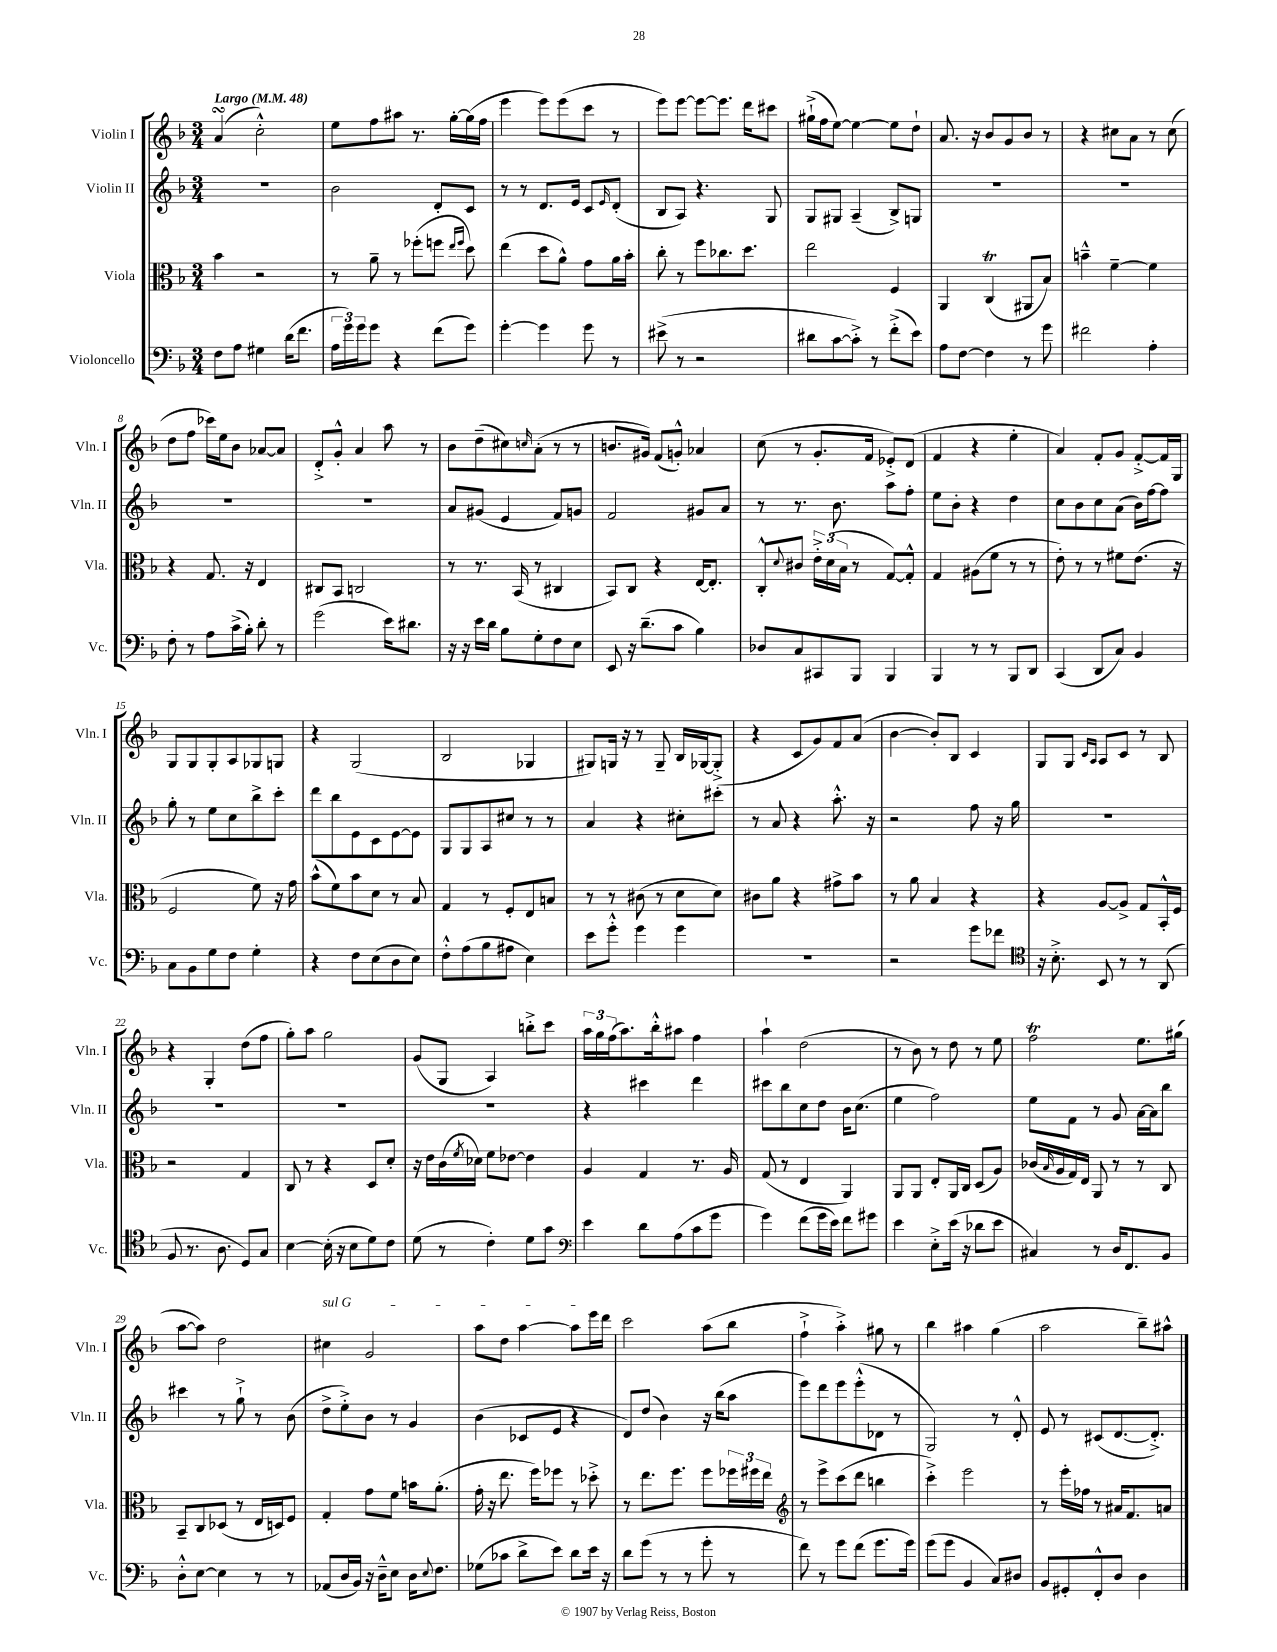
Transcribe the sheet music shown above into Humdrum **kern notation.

**kern	**kern	**kern	**kern
*staff4	*staff3	*staff2	*staff1
*clefF4	*clefC3	*clefG2	*clefG2
*k[b-]	*k[b-]	*k[b-]	*k[b-]
*M3/4	*M3/4	*M3/4	*M3/4
*MM48	*MM48	*MM48	*MM48
8F	4b-	2.r	(4a
8A	.	.	.
4G#	2r	.	2cc'^^)
(16d	.	.	.
8.f	.	.	.
=	=	=	=
24A	8r	2b-	8ee
24g)	.	.	.
24g	.	.	.
8g	8a~	.	8ff
4r	8r	.	8aa#
.	(8ff-'	.	8.r
(8f	8ff	8d'	.
.	.	.	[16gg'
.	16qqee	.	.
.	16qqff	.	.
8g)	8dd)	8c	(16gg]
.	.	.	16ff
=	=	=	=
[4g'	(4ee	8r	4eee
.	.	8r	.
4g]	8dd	8.d	8eee)
.	8a^^)	.	(8eee
.	.	16e	.
8g	8g	8c	8ccc
.	.	16qqe	.
8r	16a	(8d'	8r
.	16b-'	.	.
=	=	=	=
(8e#^	8cc'	8B-	8eee)
8r	8r	8A)	[8eee
2r	8ff	4.r	8eee_
.	8.cc-	.	8.eee]
.	8.dd	.	16ddd
.	.	8G	8ccc#
=	=	=	=
8d#	2ee	8G	(16gg#`^
.	.	.	16ff
[8c	.	8G#	[8ee)
8c'^])	.	(4A~	4ee_
8r	.	.	.
(8f'^	4F	8B-^)	8ee]
8e)	.	8G	8dd`
=	=	=	=
8A	4AA	2.r	8.a
[8F	.	.	.
.	.	.	16r
4F]	(4C	.	8b-
.	.	.	8g
8r	8AA#	.	8b-
8g	8B-)	.	8r
=	=	=	=
2f#	4b~^^	2.r	4r
.	[4f~	.	8cc#
.	.	.	8a
4A'	4f]	.	8r
.	.	.	(8cc#
=	=	=	=
8F'	4r	2.r	8dd
8r	.	.	8ff
8A	8.G	.	16ccc-)
.	.	.	16ee
(16c^	.	.	8b-
16B-')	16r	.	.
8d'	4E	.	[8a-
8r	.	.	8a-]
=	=	=	=
(2g	8C#	2.r	8d'^
.	8BB-	.	8g'^^
.	2C	.	4a
16e)	.	.	8aa
8.d#	.	.	.
.	.	.	8r
=	=	=	=
16r	8r	8a	8b-
16r	.	.	.
16e	8.r	(8g#	(8dd~
16d	.	.	.
8B-	.	4e	8cc#)
.	(16BB-	.	.
.	.	.	16qqcc
8G'	8r	.	(8a'
8F	4C#	8f)	8r
8E	.	8g	8r
=	=	=	=
8EE	8BB-)	2f	8.b
16r	8C	.	.
(8.d~	.	.	16g#)
.	4r	.	(8f
8c	.	.	8g'^^)
4B-)	[16E	8g#	4a-
.	8.E']	.	.
.	.	8a	.
=	=	=	=
8D-	8C'^^	8r	(8cc
.	8qqd	.	.
8C	8c#	8.r	8r
8CC#	24e'^	.	8.g'
.	(24d	.	.
.	.	8.b-	.
.	24B-	.	.
8BBB-	8r	.	.
.	.	.	16f
4BBB-	[8G)	8aa	8e-'^)
.	8G'^^]	8ff'	(8d
=	=	=	=
4BBB-	4G	8ee	4f
.	.	8b-'	.
8r	(8A#	4r	4r
8r	8f	.	.
8BBB-	8r	4dd	4ee'
8DD	8r	.	.
=	=	=	=
(4CC	8e')	8cc	4a)
.	8r	8b-	.
8DD	8r	8cc	8f'
8C)	8f#	(8a	8g
4BB-	(8.e	16b-)	[8f'^
.	.	[16ff	.
.	.	8ff]	16f]
.	16r	.	16G
=	=	=	=
8C	2F	8gg'	8G
8BB-	.	8r	8G
8G	.	8ee	8G'
8F	.	8cc	8A
4G'	8f)	8bb-^	8G-
.	16r	8ccc'	8G
.	16g	.	.
=	=	=	=
4r	(8b-^^	8ddd	4r
.	8f)	8bb-	.
8F	8b-	8e	(2G
(8E	8d	8c	.
8D	8r	[8e	.
8E)	8B-	8e]	.
=	=	=	=
8F'^^	4G	8G	2B-
(8A	.	8G	.
8B-	8r	8A	.
8A#	8F'	8cc#	.
4E)	8E	8r	4G-
.	8B	8r	.
=	=	=	=
8e	8r	4a	8G#)
8g'^^	8r	.	16G
.	.	.	16r
4g	(8c#	4r	8r
.	8r	.	8G~
4g	8d	8cc#'	16B-
.	.	.	[16G-
.	8d)	8ccc#'	(8G-'^]
=	=	=	=
2.r	8c#	8r	4r
.	8a	8a	.
.	4r	4r	8c
.	.	.	8g)
.	8g#^	8.aa'^^	8f
.	8b-	.	(8a
.	.	16r	.
=	=	=	=
2r	8r	2r	[4b-
.	8a	.	.
.	4B-	.	8b-'])
.	.	.	8B-
8g	4r	8ff	4c
8f-	.	16r	.
.	.	16gg	.
=	=	=	=
*clefC4	*	*	*
16r	4r	2.r	8G
8.B-'^	.	.	.
.	.	.	8G
.	.	.	16qqc
.	.	.	16qqA
8BB-	[8A	.	8A
8r	8A^]	.	8c
8r	8G	.	8r
(8AA	16BB-'^^	.	8B-
.	16F	.	.
=	=	=	=
8F	2r	2.r	4r
8.r	.	.	.
.	.	.	4G'
8.A	.	.	.
8D)	4G	.	(8dd
8G	.	.	8ff
=	=	=	=
[4B-	8C	2.r	8gg')
.	8r	.	8aa
(16B-']	4r	.	2gg
16r	.	.	.
8B-	.	.	.
8d)	8D	.	.
8c	8d'	.	.
=	=	=	=
(8d	16r	2.r	(8g
.	16e	.	.
8r	(16c	.	8G
.	8qf	.	.
.	16d-)	.	.
4c')	8f	.	4A)
.	[8e-	.	.
8d	4e-]	.	8bb'^
8g	.	.	8ccc
=	=	=	=
*clefF4	*	*	*
4e	4A	4r	24aa
.	.	.	24gg
.	.	.	(24ff
.	.	.	8.aa)
8d	4G	4ccc#	.
.	.	.	16bb-'^^
(8A	.	.	8aa#
8c	8.r	4ddd	4ff
8g	.	.	.
.	16A	.	.
=	=	=	=
4g)	(8G	8ccc#	4aa`
.	8r	8bb-	.
(8f	4E	8cc	(2dd
16g	.	8dd	.
16e)	.	.	.
8f	4AA)	16b-	.
.	.	(8.cc	.
8g#	.	.	.
=	=	=	=
4e	8AA	4ee	8r
.	8AA	.	8b-)
8E'^	8E'	2ff)	8r
(16e	16AA	.	8dd
16r	16C	.	.
8d-	(8D	.	8r
8e	8A)	.	8ee
=	=	=	=
4C#)	(16c-	8ee	2ff
.	16qqB-	.	.
.	16A	.	.
.	16G)	8f	.
.	16E	.	.
8r	8AA	8r	.
16D	8r	8g	.
8.FF	.	.	.
.	8r	[16a	8.ee
.	.	16a]	.
8BB-	8C	8bb-	.
.	.	.	(16gg#
=	=	=	=
8D'^^	8BB-~	4ccc#	[8aa
[8E	8C	.	8aa])
4E]	(8D-	8r	2dd
.	8r	8gg`^	.
8r	16E	8r	.
.	16D)	.	.
8r	8F	(8b-	.
=	=	=	=
(8AA-	4G'	8dd^	4cc#
16D	.	8ee'^)	.
16BB-)	.	.	.
16r	8g	8b-	2g
16D~^^	.	.	.
8E	8f	8r	.
16D	16b	4g	.
8qqE	.	.	.
8.F	(8.a'	.	.
=	=	=	=
(8G-	16g'	(4b-	8aa
.	16r	.	.
8c-	8.ee	.	8dd
8d^	.	8c-	[4aa
.	16ff)	.	.
8e)	8ff-	8e	.
8d	8r	4r	8aa]
16e	8dd-'^	.	16eee
16r	.	.	16ddd
=	=	=	=
8d	8r	8d)	2ccc
(8g	8.ee	(8dd	.
8r	.	4b-)	.
.	8.ff	.	.
8r	.	.	.
8g'	8ff	16r	(8aa
.	.	(16bb-	.
8r	24ff-	8aa	8bb-
.	24ff#	.	.
.	24ee	.	.
=	=	=	=
*	*clefG2	*	*
8f)	8r	8eee)	4ff`^
8r	8eee^	8ddd	.
8g	(8ccc	8eee	4aa'^)
(8f	8ddd	(8eee'^^	.
8.g	4bb	8d-	8gg#
.	.	8r	8r
16g)	.	.	.
=	=	=	=
(8g	4ccc'^)	2G)	4bb-
8g	.	.	.
4BB-	2eee	.	4aa#
8C)	.	8r	(4gg
8D#	.	8d'^^	.
=	=	=	=
8BB-	8r	8e	2aa
8GG#'	16eee'	8r	.
.	16ff-	.	.
8FF'^^	8r	(8c#	.
8D	16a#	[8.d	.
.	8.f	.	.
4D	.	.	8bb-~)
.	.	8.d'^])	.
.	8a	.	8aa#^^
==	==	==	==
*-	*-	*-	*-
